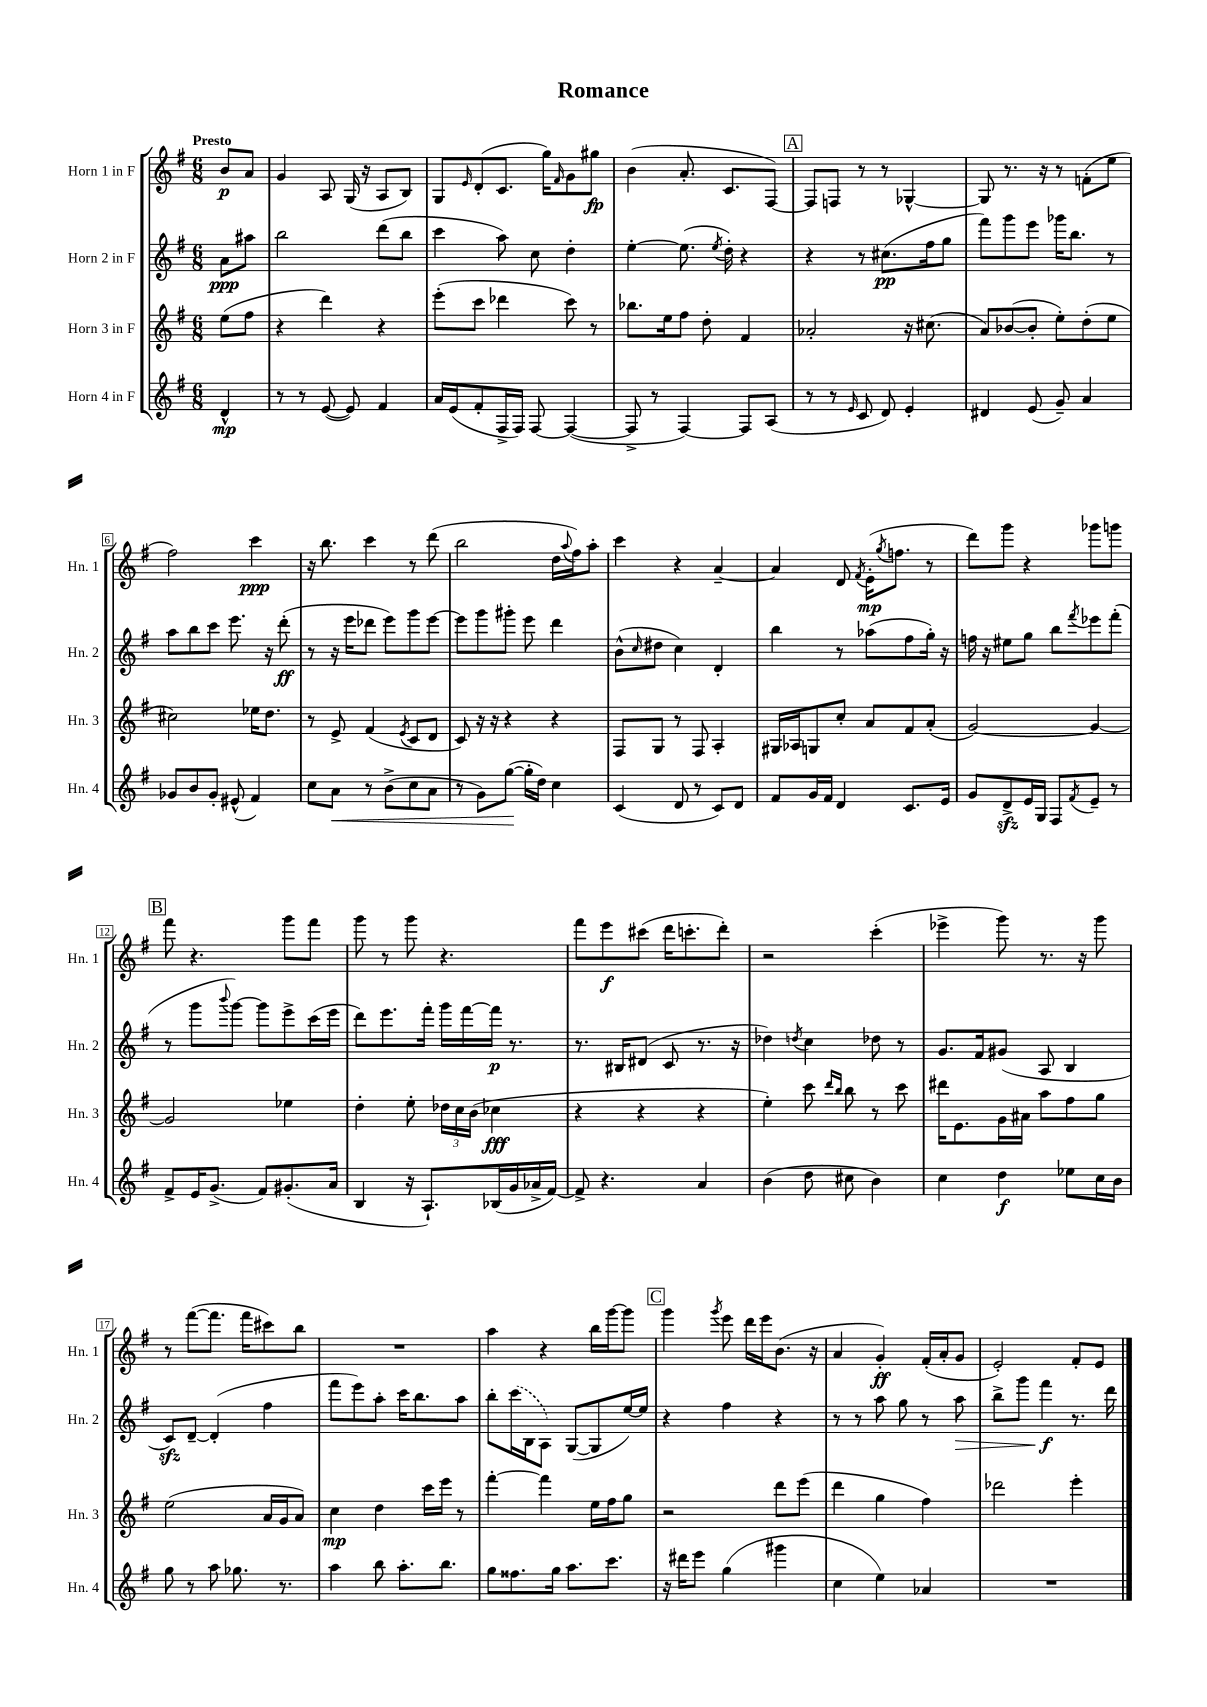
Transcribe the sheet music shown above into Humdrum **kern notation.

**kern	**kern	**kern	**kern
*staff4	*staff3	*staff2	*staff1
*clefG2	*clefG2	*clefG2	*clefG2
*k[f#]	*k[f#]	*k[f#]	*k[f#]
*M6/8	*M6/8	*M6/8	*M6/8
4d^^	(8ee	8a	8b
.	8ff#	8aa#	8a
=	=	=	=
8r	4r	2bb	4g
8r	.	.	.
([8e	4ddd)	.	8A
8e])	.	.	(16G
.	.	.	16r
4f#	4r	(8ddd	8A
.	.	8bb	8B)
=	=	=	=
16a	(8eee'	4ccc	8G
(16e	.	.	.
.	.	.	16qqe
8f#'	8ccc	.	(8d'
16F#^	4ddd-	8aa)	8.c
16F#)	.	.	.
[8F#	.	8cc	.
.	.	.	16gg)
.	.	.	16qqf#
(4F#_	8ccc)	4dd'	8g
.	8r	.	8gg#
=	=	=	=
8F#^]	8.bb-	[4ee'	(4b
8r	.	.	.
.	16ee	.	.
[4F#)	8ff#	(8.ee]	8.a'
.	8dd'	.	.
.	.	8qee	.
.	.	16dd')	8.c
8F#]	4f#	4r	.
(8A	.	.	[8F#)
=	=	=	=
8r	2a-'	4r	8F#]
8r	.	.	8F
16qqe	.	.	.
8c	.	8r	8r
8d)	.	(8.cc#	8r
4e'	16r	.	[4G-^^
.	(8.cc#	16ff#	.
.	.	8gg	.
=	=	=	=
4d#	8a)	8fff#)	8G-]
.	([8b-	8ggg	8.r
(8e	8b-']	8eee	.
.	.	.	16r
8g~)	8ee')	16ggg-	8r
.	.	8.bb	.
4a	(8dd'	.	(8f'
.	8ee	8r	8ee
=	=	=	=
8g-	2cc#)	8aa	2ff#)
8b	.	8bb	.
8g-'	.	8ccc	.
(8e#^^	.	8.eee	.
4f#)	16ee-	.	4ccc
.	8.dd	16r	.
.	.	(8ddd'	.
=	=	=	=
8cc	8r	8r	16r
.	.	.	8.bb
8a	8e^	16r	.
.	.	16eee	.
8r	(4f#	8ddd-	4ccc
(8b^	.	8eee)	.
.	8qe	.	.
8cc	8c	8ggg	8r
8a	8d	[8eee	(8ddd
=	=	=	=
8r	8c)	8eee]	2bb
8g)	16r	8ggg	.
.	16r	.	.
([8gg	4r	8ggg#'	.
16gg']	.	8eee	.
16dd)	.	.	.
4cc	4r	4ddd	16dd
.	.	.	8qqaa
.	.	.	16ff#)
.	.	.	8aa'
=	=	=	=
(4c	8F#	(8b^^	4ccc
.	.	16qqcc	.
.	8G	8dd#	.
8d	8r	4cc)	4r
8r	8F#	.	.
8c)	4A'	4d'	[4a~
8d	.	.	.
=	=	=	=
8f#	16G#	4bb	4a]
.	16A-	.	.
16g	8G	.	.
16f#	.	.	.
4d	8cc'	8r	8d
.	.	.	8qf#
.	8a	(8aa-	(16e'
.	.	.	8qgg
.	.	.	8.ff
8.c	8f#	8ff#	.
.	(8a'	16gg')	8r
16e	.	16r	.
=	=	=	=
8g	[2g)	16ff	8ddd)
.	.	16r	.
8d^	.	8ee#	8ggg
16e	.	8gg	4r
16G	.	.	.
8F#	.	8bb	.
8qf#	.	8qfff#	.
8e~	4g_	8eee-	8ggg-
8r	.	(8fff#'	8ggg
=	=	=	=
8f#^	2g]	8r	8fff#
16e	.	8ggg	4.r
(8.g^	.	.	.
.	.	8qqbbb	.
.	.	[8ggg)	.
8f#)	.	8ggg]	.
(8.g#'	4ee-	8eee^	8ggg
.	.	(16ccc	8fff#
16a	.	16eee	.
=	=	=	=
4B	4dd'	8ddd)	8ggg
.	.	8.eee	8r
16r	8ee'	.	8ggg
8.A`)	.	16fff#'	.
.	24dd-	16ggg	4.r
.	24cc	.	.
.	.	[16fff#	.
.	(24b	.	.
(16B-	4cc-	16fff#]	.
16g	.	8.r	.
16a-^	.	.	.
[16f#)	.	.	.
=	=	=	=
8f#^]	4r	8.r	8fff#
4.r	.	.	8eee
.	.	16B#	.
.	4r	(8d#	(8ccc#
.	.	8c	16ddd
.	.	.	8.ccc'
4a	4r	8.r	.
.	.	.	8ddd')
.	.	16r	.
=	=	=	=
(4b	4ee')	4dd-)	2r
.	.	8qdd	.
8dd	8ccc	4cc	.
.	16qqddd	.	.
.	16qqbb	.	.
8cc#	8bb	.	.
4b)	8r	8dd-	(4ccc'
.	8ccc	8r	.
=	=	=	=
4cc	16ddd#	8.g	4eee-^
.	8.e	.	.
.	.	16f#	.
4dd	16g	(8g#	8ggg)
.	16a#	.	.
.	8aa	8A	8.r
8ee-	8ff#	4B	.
.	.	.	16r
16cc	8gg	.	8ggg
16b	.	.	.
=	=	=	=
8gg	(2ee	8c)	8r
8r	.	[8d~	([8fff#
8aa	.	(4d']	8.fff#]
8.gg-	.	.	.
.	.	.	16fff#
.	16a	4ff#	8ccc#)
8.r	16g	.	.
.	8a)	.	8bb
=	=	=	=
4aa	4cc	8fff#	2.r
.	.	8eee)	.
8bb	4dd	8aa'	.
8.aa'	.	16ccc	.
.	.	8.bb	.
.	16ccc	.	.
8.bb	16eee	.	.
.	8r	8aa	.
=	=	=	=
8gg	[4fff#'	8bb'	4aa
8.ff##	.	(16ccc	.
.	.	16B	.
.	4fff#]	8A)	4r
16gg	.	.	.
8.aa	.	([8G	.
.	16ee	8G]	16bb
8.ccc	16ff#	.	[16ggg
.	8gg	[16ee)	8ggg]
.	.	16ee]	.
=	=	=	=
16r	2r	4r	4ggg
16ddd#	.	.	.
8eee	.	.	.
.	.	.	8qggg
(4gg	.	4ff#	8eee
.	.	.	16ddd
.	.	.	16eee
4ggg#	8ddd	4r	(8.b
.	(8eee	.	.
.	.	.	16r
=	=	=	=
4cc	4ddd	8r	4a
.	.	8r	.
4ee)	4gg	8aa	4g')
.	.	8gg	.
4a-	4ff#)	8r	(16f#'
.	.	.	16a'
.	.	8aa	8g
=	=	=	=
2.r	2ddd-	8bb^	2e')
.	.	8ggg	.
.	.	4fff#	.
.	4eee'	8.r	8f#'
.	.	.	8e
.	.	16ddd	.
==	==	==	==
*-	*-	*-	*-
